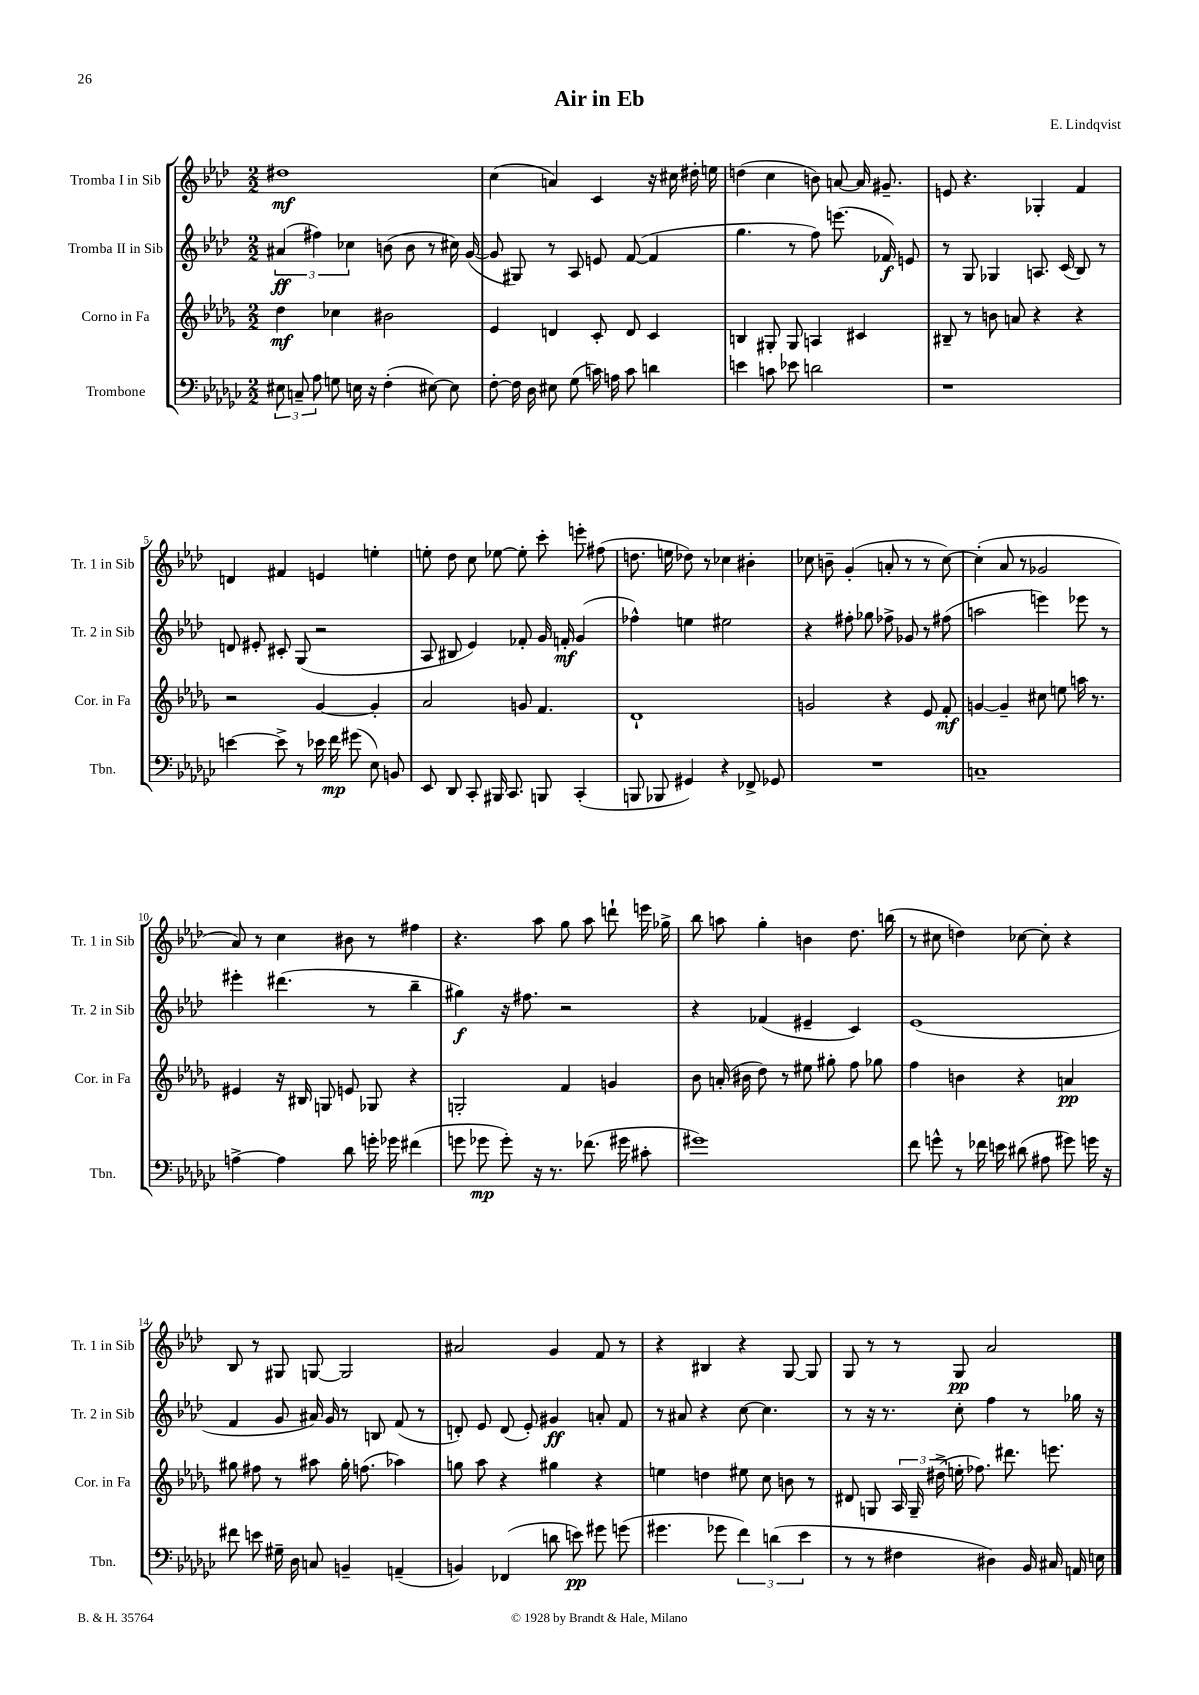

**kern	**dynam	**kern	**dynam	**kern	**dynam	**kern	**dynam
*part4	*part4	*part3	*part3	*part2	*part2	*part1	*part1
*staff4	*staff4	*staff3	*staff3	*staff2	*staff2	*staff1	*staff1
*I"Trombone	*	*I"Corno in Fa	*	*I"Tromba II in Sib	*	*I"Tromba I in Sib	*
*I'Tbn.	*	*I'Cor. in Fa	*	*I'Tr. 2 in Sib	*	*I'Tr. 1 in Sib	*
*clefF4	*	*clefG2	*	*clefG2	*	*clefG2	*
*k[b-e-a-d-g-c-]	*	*k[b-e-a-d-g-]	*	*k[b-e-a-d-]	*	*k[b-e-a-d-]	*
*M2/2	*	*M2/2	*	*M2/2	*	*M2/2	*
=1	=1	=1	=1	=1	=1	=1	=1
12E#X\	.	4dd-\	mf	(6a#X/	ff	1dd#X	mf
12Cn~/	.	.	.	.	.	.	.
12A-\	.	.	.	6ff#X\)	.	.	.
8Gn\	.	4cc-X\	.	.	.	.	.
.	.	.	.	6cc-X\	.	.	.
16En\	.	.	.	.	.	.	.
16r	.	.	.	.	.	.	.
(4F'\	.	2b#X\	.	(8bn\	.	.	.
.	.	.	.	8b\	.	.	.
[8E#X\)	.	.	.	8r	.	.	.
8E#\]	.	.	.	16cc#X\)	.	.	.
.	.	.	.	([16g/	.	.	.
=2	=2	=2	=2	=2	=2	=2	=2
[8F'\	.	4e-/	.	8g/]	.	(4cc\	.
16F\]	.	.	.	8G#X/)	.	.	.
16D-\	.	.	.	.	.	.	.
8E#X\	.	4dn/	.	8r	.	4an/)	.
(8G-\	.	.	.	8A-/	.	.	.
16cn\)	.	8c'/	.	8en/	.	4c/	.
16An\	.	.	.	.	.	.	.
8c\	.	8d/	.	([8f/	.	.	.
4dn\	.	4c/	.	4f/]	.	16r	.
.	.	.	.	.	.	16cc#X\	.
.	.	.	.	.	.	16dd#X'\	.
.	.	.	.	.	.	16een\	.
=3	=3	=3	=3	=3	=3	=3	=3
4en\	.	4Bn/	.	4.gg\	.	(4ddn\	.
8cn\	.	8G#X'/	.	.	.	4cc\	.
8e-X\	.	8G#/	.	8r	.	.	.
2dn\	.	4An/	.	8ff\)	.	8bn\)	.
.	.	.	.	(8.eeen\	.	[8an/	.
.	.	4c#X/	.	.	.	16a/]	.
.	.	.	.	16f-X/)	f	8.g#X~/	.
.	.	.	.	8en/	.	.	.
=4	=4	=4	=4	=4	=4	=4	=4
1r	.	8B#X~/	.	8r	.	8en/	.
.	.	8r	.	8G/	.	4.r	.
.	.	8bn\	.	4G-X/	.	.	.
.	.	8an/	.	.	.	.	.
.	.	4r	.	8.An/	.	4G-X'/	.
.	.	.	.	(16c/	.	.	.
.	.	4r	.	8B-/)	.	4f/	.
.	.	.	.	8r	.	.	.
!!LO:LB:g=z
=5	=5	=5	=5	=5	=5	=5	=5
[4en\	.	2r	.	8dn/	.	4dn/	.
.	.	.	.	8e#X'/	.	.	.
8e^\]	.	.	.	8c#X'/	.	4f#X/	.
8r	.	.	.	(8G/	.	.	.
16e-X\	.	[4g-/	.	2r	.	4en/	.
16f\	mp	.	.	.	.	.	.
(8g#X\	.	.	.	.	.	.	.
8E-\)	.	4g-'/]	.	.	.	4een'\	.
8BBn/	.	.	.	.	.	.	.
=6	=6	=6	=6	=6	=6	=6	=6
8EE-/	.	2a-/	.	8A-/	.	8een'\	.
8DD-/	.	.	.	8B#X/	.	8dd-\	.
8CC-'/	.	.	.	4e-/)	.	8cc\	.
16BBB#X/	.	.	.	.	.	[8ee-X\	.
8.CC-/	.	.	.	.	.	.	.
.	.	8gn/	.	8f-X'/	.	8ee-'\]	.
8BBBn/	.	4.f/	.	16g/	.	8ccc'\	.
.	.	.	.	16fn'/	mf	.	.
(4CC-'/	.	.	.	(4g/	.	8eeen'\	.
.	.	.	.	.	.	(8ff#X\	.
=7	=7	=7	=7	=7	=7	=7	=7
8BBBn/	.	1d-`	.	4ff-X^^\)	.	8.ddn\	.
8BBB-X/	.	.	.	.	.	.	.
.	.	.	.	.	.	16een\	.
4GG#X/)	.	.	.	4een\	.	8dd-X\)	.
.	.	.	.	.	.	8r	.
4r	.	.	.	2ee#X\	.	4cc-X\	.
8FF-X^/	.	.	.	.	.	4b#X'\	.
8GG-X/	.	.	.	.	.	.	.
=8	=8	=8	=8	=8	=8	=8	=8
1r	.	2gn/	.	4r	.	8cc-X\	.
.	.	.	.	.	.	8bn~\	.
.	.	.	.	8ff#X'\	.	(4g'/	.
.	.	.	.	8gg-X\	.	.	.
.	.	4r	.	8ff-X^\	.	8an'/	.
.	.	.	.	8g-X/	.	8r	.
.	.	8e-/	.	8r	.	8r	.
.	.	8f'/	mf	(8ff#X\	.	[8cc-\)	.
=9	=9	=9	=9	=9	=9	=9	=9
1Cn~	.	[4gn/	.	2aan\	.	(4cc-'\]	.
.	.	4g~/]	.	.	.	8a-/	.
.	.	.	.	.	.	8r	.
.	.	8cc#X\	.	4eeen\)	.	2g-X/	.
.	.	8een\	.	.	.	.	.
.	.	16aan\	.	8eee-X\	.	.	.
.	.	8.r	.	.	.	.	.
.	.	.	.	8r	.	.	.
!!LO:LB:g=z
=10	=10	=10	=10	=10	=10	=10	=10
[4An^\	.	4e#X/	.	4eee#X'\	.	8a-/)	.
.	.	.	.	.	.	8r	.
4A\]	.	16r	.	(4.ddd#X\	.	4cc\	.
.	.	16B#X/	.	.	.	.	.
.	.	8Gn/	.	.	.	.	.
8d-\	.	8en/	.	.	.	8b#X\	.
16gn'\	.	8G-X/	.	8r	.	8r	.
16g-X\	.	.	.	.	.	.	.
(4f#X\	.	4r	.	4bb-~\	.	4ff#X\	.
=11	=11	=11	=11	=11	=11	=11	=11
8gn\	.	2Gn'/	.	4gg#X\)	f	4.r	.
8g-X\	mp	.	.	.	.	.	.
8g-'\)	.	.	.	16r	.	.	.
.	.	.	.	8.ff#X\	.	.	.
16r	.	.	.	.	.	8aa-\	.
8.r	.	.	.	.	.	.	.
.	.	4f/	.	2r	.	8gg\	.
(8.f-X\	.	.	.	.	.	8aa-\	.
.	.	4gn/	.	.	.	8dddn`\	.
16g#X\	.	.	.	.	.	.	.
8c#X'\	.	.	.	.	.	16eeen\	.
.	.	.	.	.	.	16gg-X^\	.
=12	=12	=12	=12	=12	=12	=12	=12
1g#X)	.	8b-\	.	4r	.	8bb-\	.
.	.	(16an'/	.	.	.	8aan\	.
.	.	16b#X\	.	.	.	.	.
.	.	8dd-\)	.	(4f-X/	.	4gg'\	.
.	.	8r	.	.	.	.	.
.	.	8ee#X\	.	4e#X~/	.	4bn\	.
.	.	8gg#X'\	.	.	.	.	.
.	.	8ff\	.	4c/)	.	8.dd-\	.
.	.	8gg-X\	.	.	.	.	.
.	.	.	.	.	.	(16bbn\	.
=13	=13	=13	=13	=13	=13	=13	=13
8f\	.	4ff\	.	(1e-	.	8r	.
8gn^^\	.	.	.	.	.	8cc#X\	.
8r	.	4bn\	.	.	.	4ddn\)	.
16f-X\	.	.	.	.	.	.	.
16en\	.	.	.	.	.	.	.
(8d#X\	.	4r	.	.	.	[8cc-X\	.
8A#X\	.	.	.	.	.	8cc-'\]	.
8g#X\)	.	4an/	pp	.	.	4r	.
16gn\	.	.	.	.	.	.	.
16r	.	.	.	.	.	.	.
!!LO:LB:g=z
=14	=14	=14	=14	=14	=14	=14	=14
8f#X\	.	8gg#X\	.	4f/	.	8B-/	.
8en\	.	8ff#X\	.	.	.	8r	.
16G#X~\	.	8r	.	8g/	.	8G#X/	.
16D-\	.	.	.	.	.	.	.
8Cn/	.	8aa#X\	.	16a#X/)	.	[8Gn/	.
.	.	.	.	16g/	.	.	.
4BBn~/	.	16gg#'\	.	8r	.	2G/]	.
.	.	(8.ffn\	.	.	.	.	.
.	.	.	.	8Bn/	.	.	.
(4AAn~/	.	4aa-X\)	.	(8f/	.	.	.
.	.	.	.	8r	.	.	.
=15	=15	=15	=15	=15	=15	=15	=15
4BBn/)	.	8ggn\	.	8dn'/)	.	2a#X/	.
.	.	8aa-\	.	8e-/	.	.	.
(4FF-X/	.	4r	.	(8d/	.	.	.
.	.	.	.	8e-'/)	.	.	.
8dn\	.	4gg#X\	.	4g#X/	ff	4g/	.
8en\)	pp	.	.	.	.	.	.
8g#X\	.	4r	.	8an'/	.	8f/	.
(8gn\	.	.	.	8f/	.	8r	.
=16	=16	=16	=16	=16	=16	=16	=16
4.g#X\	.	4een\	.	8r	.	4r	.
.	.	.	.	8a#X/	.	.	.
.	.	4ddn\	.	4r	.	4B#X/	.
8g-X\	.	.	.	.	.	.	.
6f\)	.	8ee#X\	.	[8cc\	.	4r	.
.	.	8cc\	.	4.cc\]	.	.	.
(6dn\	.	.	.	.	.	.	.
.	.	8bn\	.	.	.	[8G/	.
6e-\	.	.	.	.	.	.	.
.	.	8r	.	.	.	8G/]	.
=17	=17	=17	=17	=17	=17	=17	=17
8r	.	8d#X/	.	8r	.	8G/	.
8r	.	8Gn/	.	16r	.	8r	.
.	.	.	.	8.r	.	.	.
4F#X\	.	24A-/	.	.	.	8r	.
.	.	24G~/	.	.	.	.	.
.	.	(24dd#X^\	.	.	.	.	.
.	.	16een'\	.	8cc'\	.	8G/	pp
.	.	8.ff-X\)	.	.	.	.	.
4D#X\)	.	.	.	4ff\	.	2a-/	.
.	.	8.ddd#X\	.	.	.	.	.
16BB-/	.	.	.	8r	.	.	.
16C#X/	.	8.eeen\	.	.	.	.	.
16AAn/	.	.	.	16gg-X\	.	.	.
16En\	.	.	.	16r	.	.	.
==	==	==	==	==	==	==	==
*-	*-	*-	*-	*-	*-	*-	*-
